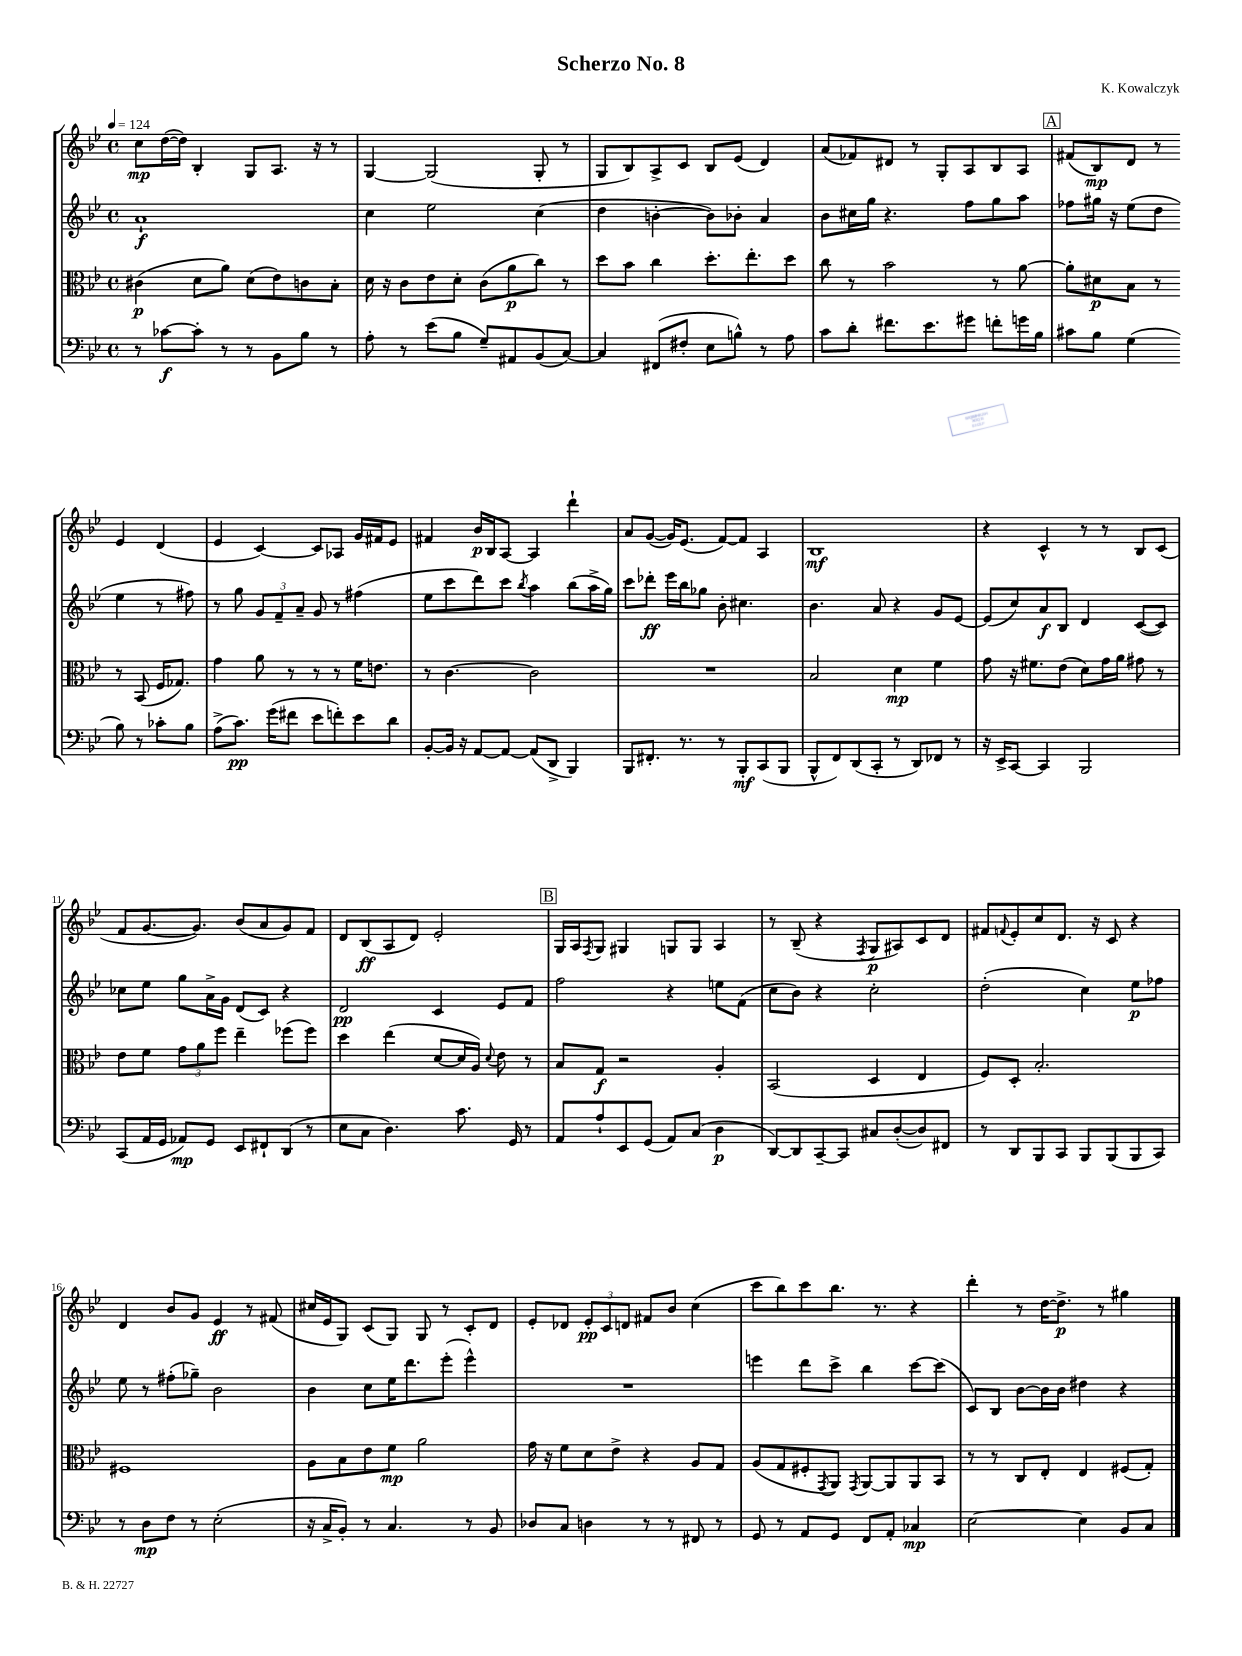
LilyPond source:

\header { title = "Scherzo No. 8" composer = "K. Kowalczyk" }
<<
\new StaffGroup <<
\new Staff = "s0" {
    \clef treble \key bes \major \defaultTimeSignature \time 4/4 \tempo 4 = 124
    c''8\mp d''16~( d''16) bes4-. g8 a8. r16 r8 |
    g4~ g2( g8-. r8 |
    g8 bes8) a8-> c'8 bes8 ees'8( d'4) |
    a'8( fes'8) dis'8 r8 g8-. a8 bes8 a8 |
    \mark \markup { \box "A" } fis'8( bes8\mp) d'8 r8 ees'4 d'4( |
    ees'4 c'4~) c'8 aes8 g'16 fis'16 ees'8 |
    fis'4 bes'16\p bes16 a8~ a4 d'''4-! |
    a'8 g'8~( g'16) ees'8.( f'8~) f'8 a4 |
    bes1\mf |
    r4 c'4-^ r8 r8 bes8 c'8( |
    f'8 g'8.~ g'8.) bes'8( a'8 g'8) f'8 |
    d'8 bes8\ff( a8 d'8) ees'2-. |
    \mark \markup { \box "B" } g16 a16 \acciaccatura { f8 } g8 gis4 g8 g8 a4 |
    r8 bes8--( r4 \acciaccatura { f8 } g8\p ais8) c'8 d'8 |
    fis'8 \appoggiatura { f'8 } ees'8-. c''8 d'8. r16 c'8 r4 |
    d'4 bes'8 g'8 ees'4\ff r8 fis'8( |
    cis''16 ees'16 g8) c'8( g8) g8 r8 c'8-. d'8 |
    ees'8-. des'8 \tuplet 3/2 { ees'8-.\pp c'8 d'8 } fis'8 bes'8 c''4( |
    c'''8 bes''8) c'''8 bes''8. r8. r4 |
    d'''4-. r8 d''16~ d''8.->\p r8 gis''4 \bar "|." |
}
\new Staff = "s1" {
    \clef treble \key bes \major \defaultTimeSignature \time 4/4
    a'1-!\f |
    c''4 ees''2 c''4( |
    d''4 b'4~-. b'8) bes'8-. a'4 |
    bes'8 cis''16 g''16 r4. f''8 g''8 a''8 |
    \mark \markup { \box "A" } fes''8 gis''16 r16 ees''8( d''8 ees''4 r8 fis''8) |
    r8 g''8 \tuplet 3/2 { g'8 f'8-- a'8-- } g'8 r8 fis''4( |
    ees''8 c'''8 d'''8) c'''8 \acciaccatura { bes''8 } a''4 bes''8( a''16-> g''16) |
    c'''8 des'''8-.\ff ees'''16 bes''16 ges''8 bes'8-. cis''4. |
    bes'4. a'8 r4 g'8 ees'8~ |
    ees'8( c''8) a'8\f bes8 d'4 c'8~( c'8) |
    ces''8 ees''8 g''8 a'16-> g'16 d'8( c'8) r4 |
    d'2\pp c'4 ees'8 f'8 |
    \mark \markup { \box "B" } f''2 r4 e''8 f'8( |
    c''8 bes'8) r4 c''2-. |
    d''2-.( c''4) ees''8\p fes''8 |
    ees''8 r8 fis''8-.( ges''8--) bes'2 |
    bes'4 c''8 ees''16 d'''8. ees'''8-.( ees'''4-^) |
    R1 |
    e'''4 d'''8 c'''8-> bes''4 c'''8~ c'''8( |
    c'8) bes8 bes'8~ bes'16 bes'16 dis''4 r4 \bar "|." |
}
\new Staff = "s2" {
    \clef alto \key bes \major \defaultTimeSignature \time 4/4
    cis'4\p( d'8 a'8) d'8( ees'8) c'8 bes8-. |
    d'16 r16 c'8 ees'8 d'8-. c'8( a'8\p c''8) r8 |
    d''8 bes'8 c''4 d''8.-. ees''8.-. d''8 |
    c''8 r8 bes'2 r8 a'8~ |
    \mark \markup { \box "A" } a'8-. dis'8\p bes8 r8 r8 bes,8( f16 ges8.) |
    g'4 a'8 r8 r8 r8 f'16 e'8. |
    r8 c'4.~ c'2 |
    R1 |
    bes2 d'4\mp f'4 |
    g'8 r16 fis'8. ees'8( d'8) g'16 a'16 gis'8 r8 |
    ees'8 f'8 \tuplet 3/2 { g'8 a'8 f''8 } ees''4-- fes''8( fes''8) |
    d''4 ees''4( d'8~ d'16 a16) \appoggiatura { d'8 } ees'8 r8 |
    \mark \markup { \box "B" } bes8 g8\f r2 a4-. |
    bes,2( d4 ees4 |
    f8) d8-. bes2.-. |
    fis1 |
    a8 bes8 ees'8 f'8\mp a'2 |
    g'16 r16 f'8 d'8 ees'8-> r4 a8 g8 |
    a8( g8 fis8-. \acciaccatura { g,8 } a,8) \acciaccatura { g,8 } a,8~ a,8 a,8 bes,8 |
    r8 r8 c8 ees8-. ees4 fis8( g8-.) \bar "|." |
}
\new Staff = "s3" {
    \clef bass \key bes \major \defaultTimeSignature \time 4/4
    r8 ces'8~\f ces'8-. r8 r8 bes,8 bes8 r8 |
    a8-. r8 ees'8( bes8 g8--) ais,8 bes,8( c8~) |
    c4 fis,8( fis8-. ees8 b8-^) r8 a8 |
    c'8 d'8-. fis'8. ees'8. gis'8 f'8-. g'16 bes16 |
    \mark \markup { \box "A" } cis'8 bes8 g4( bes8) r8 ces'8-. bes8 |
    a8->( c'8.\pp) g'16( fis'8 ees'8 f'8-.) ees'8 d'8 |
    bes,8~-. bes,16 r16 a,8~ a,8~ a,8( d,8-> bes,,4) |
    bes,,8 fis,8.-. r8. r8 bes,,8-.\mf c,8( bes,,8 |
    bes,,8-^ f,8) d,8( c,8-. r8 d,8) fes,8 r8 |
    r16 ees,16-> c,8~ c,4 bes,,2 |
    c,8( a,16 g,16 aes,8\mp) g,8 ees,8 fis,8-! d,8( r8 |
    ees8 c8 d4.) c'8. g,16 r8 |
    \mark \markup { \box "B" } a,8 a8-! ees,8 g,8( a,8) c8( d4\p |
    d,8~) d,8 c,8~-- c,8 cis8 d8~-.( d8) fis,8 |
    r8 d,8 bes,,8 c,8 bes,,8 bes,,8( bes,,8 c,8) |
    r8 d8\mp f8 r8 ees2-.( |
    r16 c16-> bes,8-.) r8 c4. r8 bes,8 |
    des8 c8 d4 r8 r8 fis,8 r8 |
    g,8 r8 a,8 g,8 f,8 a,8-. ces4\mp |
    ees2~ ees4 bes,8 c8 \bar "|." |
}
>>
>>
